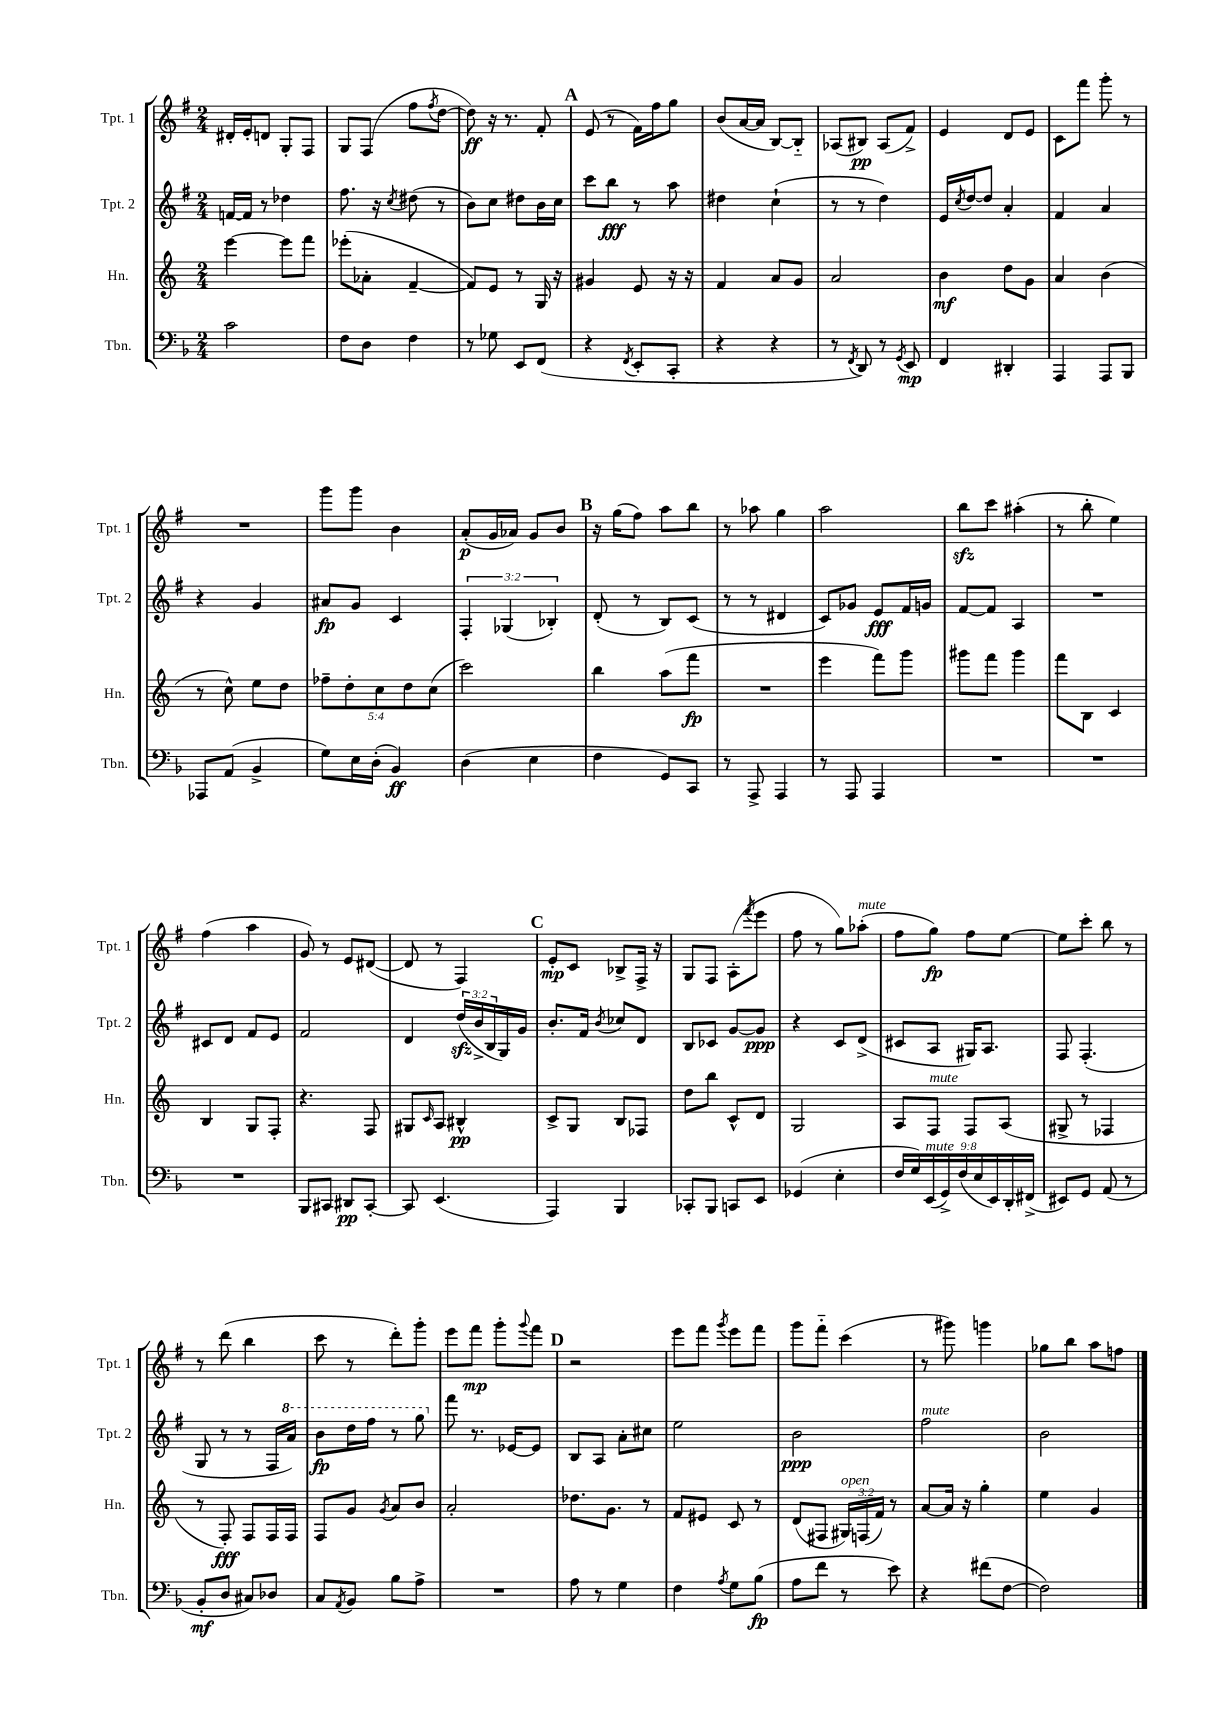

**kern	**dynam	**kern	**dynam	**kern	**dynam	**kern	**dynam
*part4	*part4	*part3	*part3	*part2	*part2	*part1	*part1
*staff4	*staff4	*staff3	*staff3	*staff2	*staff2	*staff1	*staff1
*I"Tbn.	*	*I"Hn.	*	*I"Tpt. 2	*	*I"Tpt. 1	*
*I'Tbn.	*	*I'Hn.	*	*I'Tpt. 2	*	*I'Tpt. 1	*
*clefF4	*	*clefG2	*	*clefG2	*	*clefG2	*
*k[b-]	*	*k[]	*	*k[f#]	*	*k[f#]	*
*M2/4	*	*M2/4	*	*M2/4	*	*M2/4	*
=2	=2	=2	=2	=2	=2	=2	=2
2c\	.	[4eee\	.	[16fn/LL	.	16d#X'/LL	.
.	.	.	.	16f/JJ]	.	16e'/J	.
.	.	.	.	8r	.	8dn/J	.
.	.	8eee\L]	.	4dd-X\	.	8G'/L	.
.	.	8fff\J	.	.	.	8F#/J	.
=3	=3	=3	=3	=3	=3	=3	=3
8F\L	.	(8eee-X'\L	.	8.ff#\	.	8G/L	.
8D\J	.	8a-X'\J	.	.	.	(8F#/J	.
.	.	.	.	16r	.	.	.
.	.	.	.	8qcc/	.	.	.
4F\	.	[4f~/	.	(8dd#X\	.	8ff#\L	.
.	.	.	.	.	.	8qff#/	.
.	.	.	.	8r	.	[8dd\J	.
=4	=4	=4	=4	=4	=4	=4	=4
8r	.	8f/L])	.	8b\L)	.	8dd\])	ff
8G-X\	.	8e/J	.	8cc\J	.	16r	.
.	.	.	.	.	.	8.r	.
8EE/L	.	8r	.	8dd#X\L	.	.	.
(8FF/J	.	16G/	.	16b\L	.	8f#'/	.
.	.	16r	.	16cc\JJ	.	.	.
!!LO:REH:place=s1:t=A
=5	=5	=5	=5	=5	=5	=5	=5
4r	.	4g#X/	.	8ccc\L	.	(8e/	.
.	.	.	.	8bb\J	fff	8r	.
8qFF/	.	.	.	.	.	.	.
8EE'/L	.	8e/	.	8r	.	16f#\LL)	.
.	.	.	.	.	.	16ff#\J	.
8CC'/J	.	16r	.	8aa\	.	8gg\J	.
.	.	16r	.	.	.	.	.
=6	=6	=6	=6	=6	=6	=6	=6
4r	.	4f/	.	4dd#X\	.	(8b/L	.
.	.	.	.	.	.	[16a/L	.
.	.	.	.	.	.	16a/JJ]	.
4r	.	8a/L	.	(4cc`\	.	[8B/L)	.
.	.	8g/J	.	.	.	8B/J]	.
=7	=7	=7	=7	=7	=7	=7	=7
8r	.	2a/	.	8r	.	(8A-X/L	.
8qFF/	.	.	.	.	.	.	.
8DD/)	.	.	.	8r	.	8B#X/J)	pp
8r	.	.	.	4dd\)	.	(8A-/L	.
8qGG/	.	.	.	.	.	.	.
8EE/	mp	.	.	.	.	8f#^/J)	.
=8	=8	=8	=8	=8	=8	=8	=8
4FF/	.	4b\	mf	16e/LL	.	4e/	.
.	.	.	.	8qcc/	.	.	.
.	.	.	.	[16dd/J	.	.	.
.	.	.	.	8dd/J]	.	.	.
4DD#X'/	.	8dd\L	.	4a'/	.	8d/L	.
.	.	8g\J	.	.	.	8e/J	.
=9	=9	=9	=9	=9	=9	=9	=9
4AAA/	.	4a/	.	4f#/	.	8c\L	.
.	.	.	.	.	.	8fff#\J	.
8AAA/L	.	(4b\	.	4a/	.	8ggg'\	.
8BBB-/J	.	.	.	.	.	8r	.
!!LO:LB:g=z
=10	=10	=10	=10	=10	=10	=10	=10
8AAA-X/L	.	8r	.	4r	.	2r	.
(8AA/J	.	8cc^^\)	.	.	.	.	.
4BB-^/	.	8ee\L	.	4g/	.	.	.
.	.	8dd\J	.	.	.	.	.
=11	=11	=11	=11	=11	=11	=11	=11
8G\L)	.	10ff-X~\L	.	8a#X/L	fp	8ggg\L	.
.	.	10dd'\	.	.	.	.	.
16E\L	.	.	.	8g/J	.	8ggg\J	.
(16D'\JJ	.	.	.	.	.	.	.
.	.	10cc\	.	.	.	.	.
4BB-/)	ff	.	.	4c/	.	4b\	.
.	.	10dd\	.	.	.	.	.
.	.	(10cc\J	.	.	.	.	.
=12	=12	=12	=12	=12	=12	=12	=12
(4D\	.	2ccc\)	.	6F#'/	.	(8a'/L	p
.	.	.	.	.	.	16g/L	.
.	.	.	.	(6G-X/	.	.	.
.	.	.	.	.	.	16a-X/JJ)	.
4E\	.	.	.	.	.	8g/L	.
.	.	.	.	6B-X'/)	.	.	.
.	.	.	.	.	.	8b/J	.
!!LO:REH:place=s1:t=B
=13	=13	=13	=13	=13	=13	=13	=13
4F\	.	4bb\	.	(8d'/	.	16r	.
.	.	.	.	.	.	(16gg\KL	.
.	.	.	.	8r	.	8ff#\J)	.
8GG/L)	.	(8aa\L	.	8B/L)	.	8aa\L	.
8CC/J	.	8fff\J	fp	(8c/J	.	8bb\J	.
=14	=14	=14	=14	=14	=14	=14	=14
8r	.	2r	.	8r	.	8r	.
8AAA^/	.	.	.	8r	.	8aa-X\	.
4AAA/	.	.	.	4d#X/	.	4gg\	.
=15	=15	=15	=15	=15	=15	=15	=15
8r	.	4eee\	.	8c/L)	.	2aa\	.
8AAA/	.	.	.	8g-X/J	.	.	.
4AAA/	.	8fff\L)	.	8e/L	fff	.	.
.	.	8ggg\J	.	16f#/L	.	.	.
.	.	.	.	16gn/JJ	.	.	.
=16	=16	=16	=16	=16	=16	=16	=16
2r	.	8ggg#X\L	.	[8f#/L	.	8bbzz\L	.
.	.	8fff\J	.	8f#/J]	.	8ccc\J	.
.	.	4ggg#\	.	4A/	.	(4aa#X'\	.
=17	=17	=17	=17	=17	=17	=17	=17
2r	.	8fff\L	.	2r	.	8r	.
.	.	8B\J	.	.	.	8bb'\	.
.	.	4c/	.	.	.	4ee\)	.
!!LO:LB:g=z
=18	=18	=18	=18	=18	=18	=18	=18
2r	.	4B/	.	8c#X/L	.	(4ff#\	.
.	.	.	.	8d/J	.	.	.
.	.	8G/L	.	8f#/L	.	4aa\	.
.	.	8F'/J	.	8e/J	.	.	.
=19	=19	=19	=19	=19	=19	=19	=19
8BBB-/L	.	4.r	.	2f#/	.	8g/)	.
8CC#X/J	.	.	.	.	.	8r	.
8DD#X/L	pp	.	.	.	.	8e/L	.
[8CC#'/J	.	8F/	.	.	.	([8d#X/J	.
=20	=20	=20	=20	=20	=20	=20	=20
8CC#/]	.	8G#X/L	.	4d/	.	8d#/]	.
.	.	16qqc/	.	.	.	.	.
(4.EE/	.	8A/J	.	.	.	8r	.
.	.	4B#X^^/	pp	(24ddzz/LL	.	4F#/)	.
.	.	.	.	24b^/	.	.	.
.	.	.	.	24B/	.	.	.
.	.	.	.	16G/)	.	.	.
.	.	.	.	16g/JJ	.	.	.
!!LO:REH:place=s1:t=C
=21	=21	=21	=21	=21	=21	=21	=21
4AAA/)	.	8c^/L	.	8.b'/L	.	8e'/L	mp
.	.	8G/J	.	.	.	8c/J	.
.	.	.	.	16f#/Jk	.	.	.
.	.	.	.	8qb/	.	.	.
4BBB-/	.	8B/L	.	8cc-X/L	.	8B-X^/L	.
.	.	8F-X/J	.	8d/J	.	16F#^/Jk	.
.	.	.	.	.	.	16r	.
=22	=22	=22	=22	=22	=22	=22	=22
8CC-X'/L	.	8dd\L	.	8B/L	.	8G/L	.
8BBB-/J	.	8bb\J	.	8c-X/J	.	8F#/J	.
8CCn/L	.	8c^^/L	.	[8g/L	.	(8A'\L	.
.	.	.	.	.	.	8qfff#/	.
8EE/J	.	8d/J	.	8g/J]	ppp	8eee\J	.
=23	=23	=23	=23	=23	=23	=23	=23
(4GG-X/	.	2G/	.	4r	.	8ff#\	.
.	.	.	.	.	.	8r	.
4E'\	.	.	.	8c/L	.	8gg\L)	.
!	!	!	!	!	!	!LO:TX:a:i:t=mute	!
.	.	.	.	(8d^/J	.	(8aa-X'\J	.
=24	=24	=24	=24	=24	=24	=24	=24
18F/LL	.	8A/L	.	8c#X/L	.	8ff#\L	.
18G/)	.	.	.	.	.	.	.
!LO:TX:a:i:t=mute	!	!	!	!	!	!	!
(18EE/	.	.	.	.	.	.	.
!	!	!LO:TX:a:i:t=mute	!	!	!	!	!
.	.	8F/J	.	8A/J	.	8gg\J)	fp
18GG^/)	.	.	.	.	.	.	.
(18F/	.	.	.	.	.	.	.
.	.	8F/L	.	16G#X/KL)	.	8ff#\L	.
18E/	.	.	.	.	.	.	.
.	.	.	.	8.A/J	.	.	.
18EE/)	.	.	.	.	.	.	.
.	.	(8A/J	.	.	.	[8ee\J	.
18DD'/	.	.	.	.	.	.	.
(18FF#X^/JJ	.	.	.	.	.	.	.
=25	=25	=25	=25	=25	=25	=25	=25
8EE#X/L)	.	8G#X^/	.	8F#/	.	8ee\L]	.
8GG/J	.	8r	.	(4.F#'/	.	8ccc'\J	.
(8AA/	.	4F-X/	.	.	.	8bb\	.
8r	.	.	.	.	.	8r	.
!!LO:LB:g=z
=26	=26	=26	=26	=26	=26	=26	=26
8BB-'/L	mf	8r	.	8G/	.	8r	.
8D/J	.	8F'/)	fff	8r	.	(8ddd\	.
8C#X/L)	.	8F/L	.	8r	.	4bb\	.
8D-X/J	.	16F/L	.	16F#/LL	.	.	.
*	*	*	*	*8va	*	*	*
.	.	16F/JJ	.	16aa/JJ)	.	.	.
=27	=27	=27	=27	=27	=27	=27	=27
8C/L	.	8F/L	.	8bb\L	fp	8ccc\	.
8qAA/	.	.	.	.	.	.	.
8BB-/J	.	8g/J	.	16ddd\L	.	8r	.
.	.	.	.	16fff#\JJ	.	.	.
.	.	8qg/	.	.	.	.	.
8B-\L	.	8a/L	.	8r	.	8ddd'\L)	.
8A^\J	.	8b/J	.	8ggg\	.	8ggg'\J	.
=28	=28	=28	=28	=28	=28	=28	=28
*	*	*	*	*X8va	*	*	*
2r	.	2a'/	.	8fff#\	.	8eee\L	.
.	.	.	.	8.r	.	8fff#\J	mp
.	.	.	.	.	.	8ggg'\L	.
.	.	.	.	[16e-X/KL	.	.	.
.	.	.	.	.	.	8qqggg/	.
.	.	.	.	8e-/J]	.	8fff#\J	.
!!LO:REH:place=s1:t=D
=29	=29	=29	=29	=29	=29	=29	=29
8A\	.	8.dd-X\L	.	8B/L	.	2r	.
8r	.	.	.	8A/J	.	.	.
.	.	8.g\J	.	.	.	.	.
4G\	.	.	.	8a'\L	.	.	.
.	.	8r	.	8cc#X\J	.	.	.
=30	=30	=30	=30	=30	=30	=30	=30
4F\	.	8f/L	.	2ee\	.	8eee\L	.
.	.	8e#X/J	.	.	.	8fff#\J	.
8qA/	.	.	.	.	.	8qggg/	.
8G\L	.	8c/	.	.	.	8eee\L	.
(8B-\J	fp	8r	.	.	.	8fff#\J	.
=31	=31	=31	=31	=31	=31	=31	=31
8A\L	.	(8d/L	.	2b\	ppp	8ggg\L	.
8f\J	.	8F#X/J	.	.	.	8fff#\J	.
!	!	!LO:TX:a:i:t=open	!	!	!	!	!
8r	.	24G#X/LL)	.	.	.	(4ccc\	.
.	.	(24Fn/	.	.	.	.	.
.	.	24f/JJ)	.	.	.	.	.
8e\)	.	8r	.	.	.	.	.
=32	=32	=32	=32	=32	=32	=32	=32
!	!	!	!	!LO:TX:a:i:t=mute	!	!	!
4r	.	[8a/L	.	2ff#\	.	8r	.
.	.	16a/Jk]	.	.	.	8ggg#X\)	.
.	.	16r	.	.	.	.	.
(8f#X\L	.	4gg'\	.	.	.	4gggn\	.
[8F\J	.	.	.	.	.	.	.
=33	=33	=33	=33	=33	=33	=33	=33
2F\])	.	4ee\	.	2b\	.	8gg-X\L	.
.	.	.	.	.	.	8bb\J	.
.	.	4g/	.	.	.	8aa\L	.
.	.	.	.	.	.	8ffn\J	.
==	==	==	==	==	==	==	==
*-	*-	*-	*-	*-	*-	*-	*-
